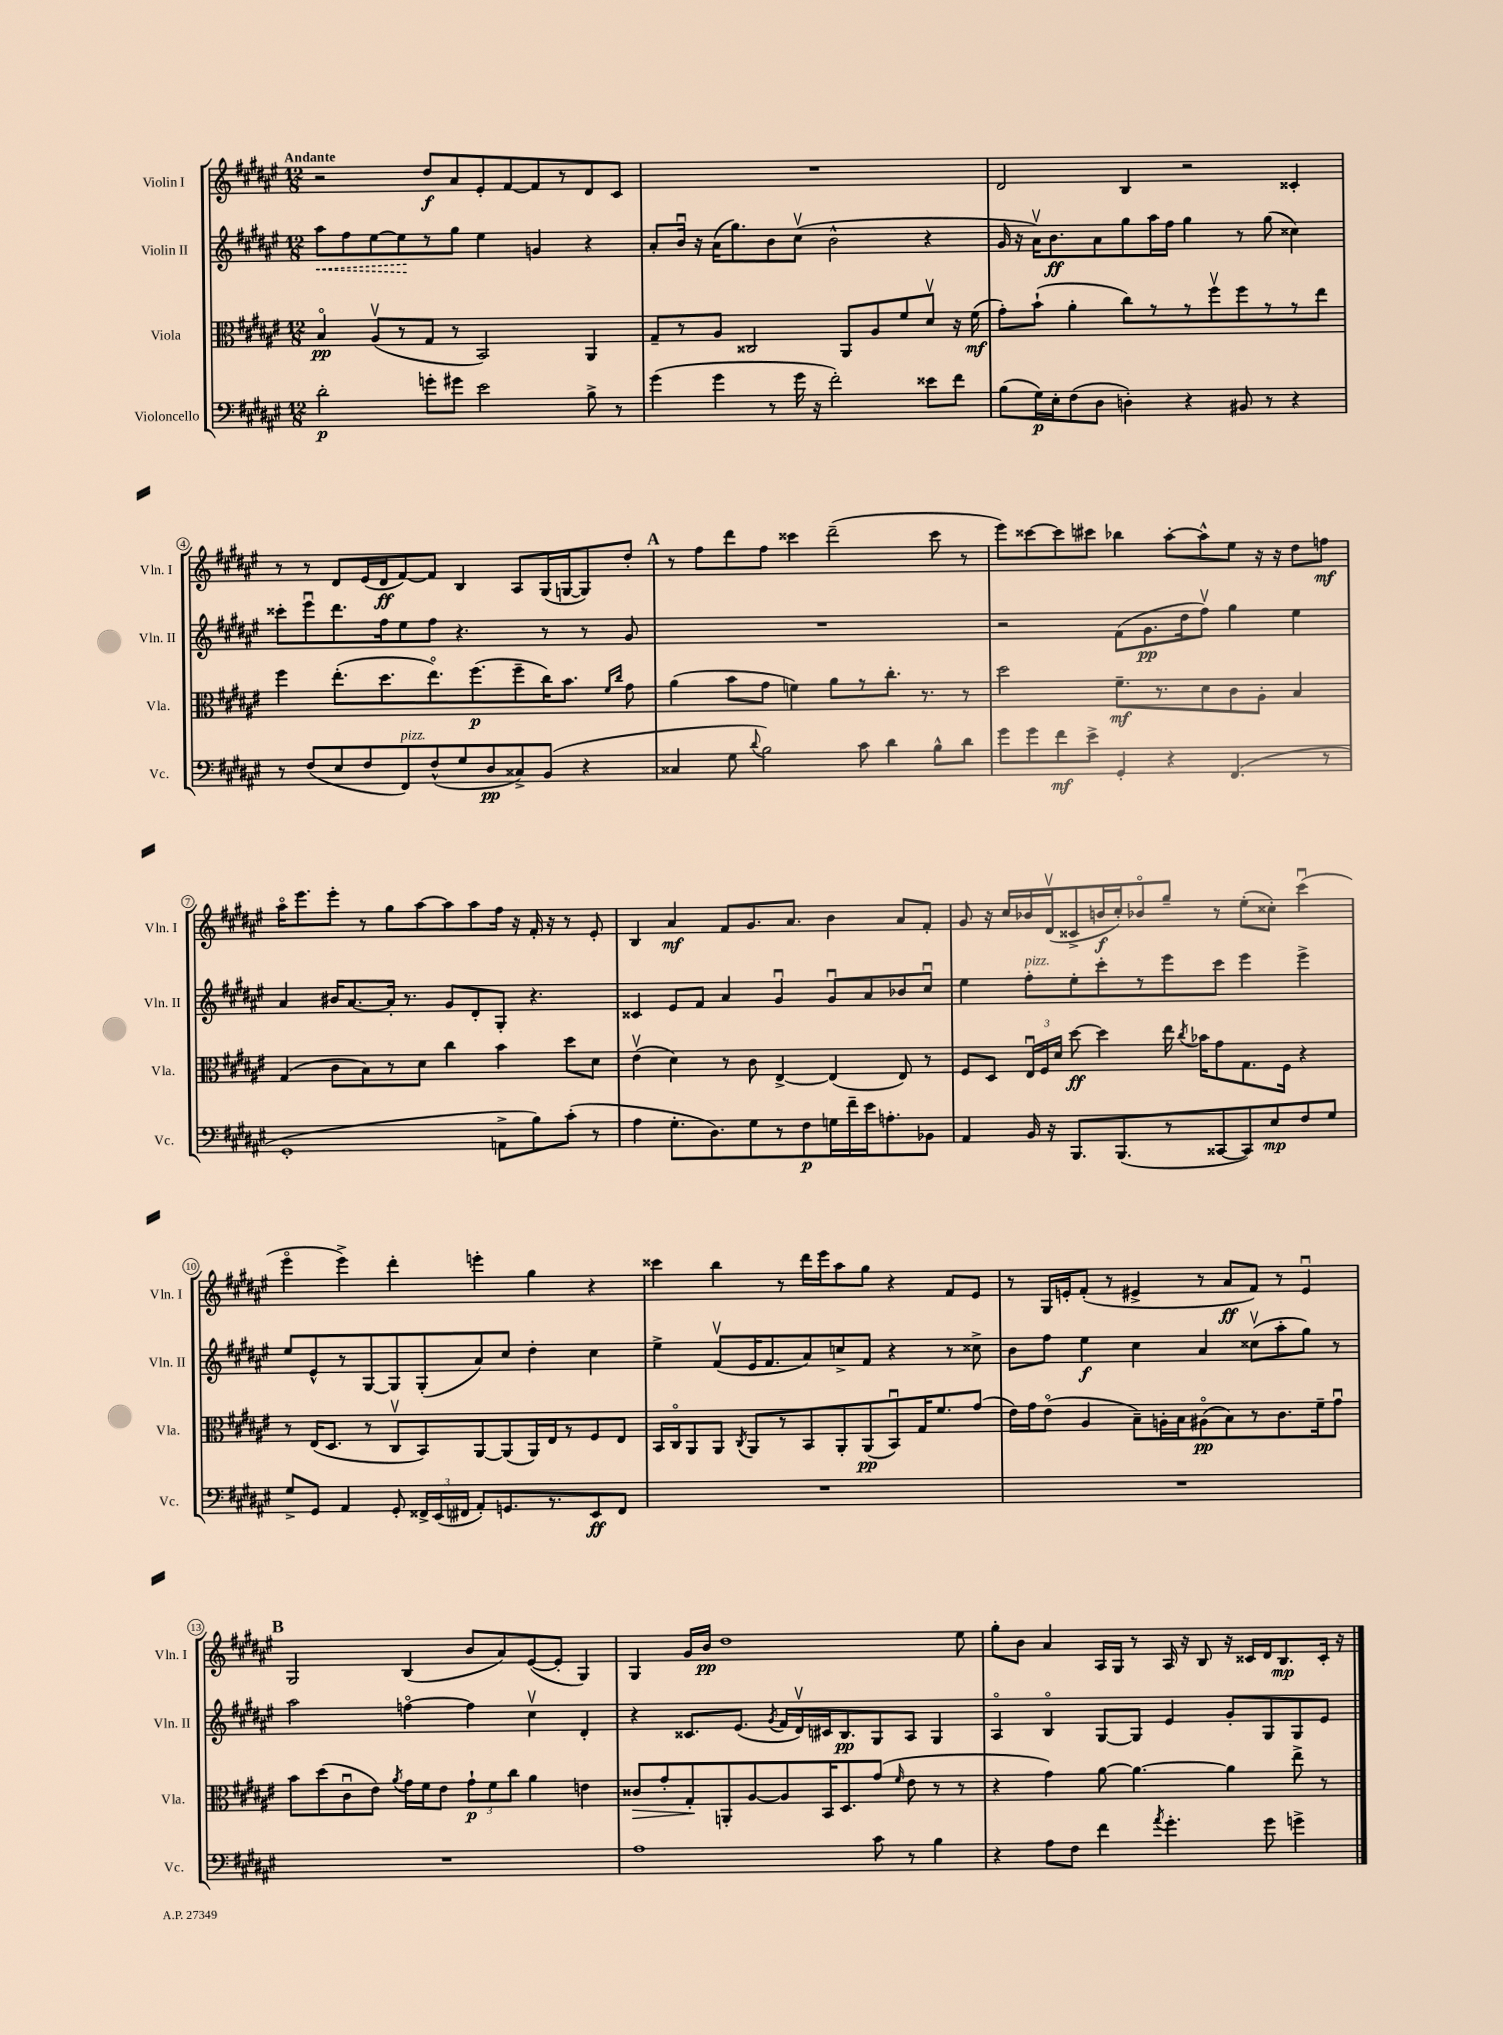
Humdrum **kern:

**kern	**dynam	**kern	**dynam	**kern	**dynam	**kern	**dynam
*part4	*part4	*part3	*part3	*part2	*part2	*part1	*part1
*staff4	*staff4	*staff3	*staff3	*staff2	*staff2	*staff1	*staff1
*I"Violoncello	*	*I"Viola	*	*I"Violin II	*	*I"Violin I	*
*I'Vc.	*	*I'Vla.	*	*I'Vln. II	*	*I'Vln. I	*
*clefF4	*	*clefC3	*	*clefG2	*	*clefG2	*
*k[f#c#g#d#a#e#]	*	*k[f#c#g#d#a#e#]	*	*k[f#c#g#d#a#e#]	*	*k[f#c#g#d#a#e#]	*
*M12/8	*	*M12/8	*	*M12/8	*	*M12/8	*
=1	=1	=1	=1	=1	=1	=1	=1
!	!	!	!	!	!	!LO:TX:a:B:t=Andante	!
!	!	!	!	!	!LO:HP:b	!	!
2d#'\	p	4B/	pp	8aa#\L	<	2r	.
.	.	.	.	8ff#\	.	.	.
.	.	(8A#v/L	.	[8ee#\	.	.	.
.	.	8r	.	8ee#\]	.	.	.
8gn'\L	.	8G#/J	.	8r	[	8dd#/L	f
8g#X\J	.	8r	.	8gg#\J	.	8a#/	.
2e#\	.	2BB/)	.	4ee#\	.	8e#'/	.
.	.	.	.	.	.	[8f#/	.
.	.	.	.	4gn/	.	8f#/]	.
.	.	.	.	.	.	8r	.
8B^\	.	4AA#/	.	4r	.	8d#/	.
8r	.	.	.	.	.	8c#/J	.
=2	=2	=2	=2	=2	=2	=2	=2
(4g#\	.	8G#~/L	.	8a#'/L	.	1.r	.
.	.	8r	.	16bu/Jk	.	.	.
.	.	.	.	16r	.	.	.
4g#\	.	8A#/J	.	(16a#\KL	.	.	.
.	.	.	.	8.gg#\)	.	.	.
.	.	2C##X/	.	.	.	.	.
8r	.	.	.	8b\	.	.	.
16g#\	.	.	.	(8cc#v\J	.	.	.
16r	.	.	.	.	.	.	.
2f#'\)	.	.	.	2b^^\	.	.	.
.	.	8AA#/L	.	.	.	.	.
.	.	8A#/	.	.	.	.	.
.	.	8f#/	.	.	.	.	.
8e##X\L	.	8d#v/J	.	4r	.	.	.
8f#\J	.	16r	.	.	.	.	.
.	.	(16f#\	mf	.	.	.	.
=3	=3	=3	=3	=3	=3	=3	=3
(8B\L	.	8g#'\L)	.	16g#/	.	2d#/	.
.	.	.	.	16r	.	.	.
16G#\L)	p	(8b`\J	.	16a#v\KL)	.	.	.
16E#'\J	.	.	.	8.b\	ff	.	.
(8F#\	.	4a#'\	.	.	.	.	.
8D#\J	.	.	.	8a#\	.	.	.
4Dn'\)	.	8cc#\L)	.	8gg#\	.	4B/	.
.	.	8r	.	16aa#\L	.	.	.
.	.	.	.	16ff#\JJ	.	.	.
4r	.	8r	.	4gg#\	.	2r	.
.	.	8ff#v\	.	.	.	.	.
8BB#X/	.	8ff#\	.	8r	.	.	.
8r	.	8r	.	(8gg#\	.	.	.
4r	.	8r	.	4cc##X\)	.	4c##X'/	.
.	.	8ee#\J	.	.	.	.	.
!!LO:LB:g=z
=4	=4	=4	=4	=4	=4	=4	=4
8r	.	4ff#\	.	8ccc##X'\L	.	8r	.
(8F#/L	.	.	.	8eee#u\	.	8r	.
8E#/	.	(8.ee#'\L	.	8.ddd#\	.	8d#/L	.
8F#/	.	.	.	.	.	(16e#/L	.
.	.	8.dd#\	.	16ff#\k	.	16d#/J	ff
!LO:TX:a:i:t=pizz.	!	!	!	!	!	!	!
8FF#/)	.	.	.	8ee#\	.	[8f#/)	.
(8F#^^/	.	8.ee#\)	.	8ff#\J	.	8f#/J]	.
8G#/	.	.	.	4.r	.	4B/	.
.	.	(8.ff#\	p	.	.	.	.
8D#/	pp	.	.	.	.	.	.
8C##X^/)	.	8ff#~\	.	.	.	8A#/L	.
(8BB/J	.	16cc#\K)	.	8r	.	(16G#/L	.
.	.	8.b\J	.	.	.	[16Gn/J	.
4r	.	.	.	8r	.	8G/])	.
.	.	16qqf#/LL	.	.	.	.	.
.	.	16qqcc#/JJ	.	.	.	.	.
.	.	8g#\	.	8g#/	.	8dd#'/J	.
!!LO:REH:place=s1:t=A
=5	=5	=5	=5	=5	=5	=5	=5
4C##X/	.	(4a#\	.	1.r	.	8r	.
.	.	.	.	.	.	8ff#\L	.
8G#\	.	8b\L	.	.	.	8ddd#\	.
8qqd#/	.	.	.	.	.	.	.
2B\)	.	8g#\J	.	.	.	8ff#\J	.
.	.	4fn\)	.	.	.	4ccc##X\	.
.	.	8a#\L	.	.	.	(2ddd#~\	.
8c#\	.	8r	.	.	.	.	.
4d#\	.	8.cc#'\J	.	.	.	.	.
.	.	8.r	.	.	.	.	.
8B^^\L	.	.	.	.	.	8ccc##\	.
8d#\J	.	8r	.	.	.	8r	.
=6	=6	=6	=6	=6	=6	=6	=6
8g#\L	.	2dd#\	.	2r	.	8eee#\L)	.
8g#\	.	.	.	.	.	[8ccc##X\	.
8f#\	mf	.	.	.	.	8ccc##\]	.
8e#^\J	.	.	.	.	.	8ccc#X\J	.
4GG#'/	.	8.f#~\L	mf	(8f#\L	.	4bb-X\	.
.	.	.	.	8.g#\	pp	.	.
.	.	8.r	.	.	.	.	.
4r	.	.	.	.	.	[8aa#'\L	.
.	.	.	.	16dd#\k	.	.	.
.	.	8d#\	.	8ff#v\J)	.	8aa#^^\]	.
(4.FF#/	.	8c#\	.	4gg#\	.	8ee#\J	.
.	.	8A#'\J	.	.	.	16r	.
.	.	.	.	.	.	16r	.
.	.	4B/	.	4ee#\	.	8dd#\L	.
8r	.	.	.	.	.	8ffn\J	mf
!!LO:LB:g=z
=7	=7	=7	=7	=7	=7	=7	=7
1GG#'	.	(4G#/	.	4a#/	.	16aa#\KL	.
.	.	.	.	.	.	8.eee#\	.
.	.	8c#\L	.	16b#X/KL	.	8eee#'\J	.
.	.	.	.	[8.a#/	.	.	.
.	.	8B\)	.	.	.	8r	.
.	.	8r	.	16a#'/Jk]	.	8gg#\L	.
.	.	.	.	8.r	.	.	.
.	.	8d#\J	.	.	.	[8aa#\	.
.	.	4cc#\	.	8g#/L	.	8aa#\]	.
.	.	.	.	8d#'/	.	8aa#\	.
8AAn^\L	.	4b\	.	8G#'/J	.	16ff#\Jk	.
.	.	.	.	.	.	16r	.
8B\)	.	.	.	4.r	.	16f#'/	.
.	.	.	.	.	.	16r	.
(8c#'\J	.	8dd#\L	.	.	.	8r	.
8r	.	8d#\J	.	.	.	8e#'/	.
=8	=8	=8	=8	=8	=8	=8	=8
4A#\	.	(4e#v\	.	4c##X/	.	4B/	.
8.G#'\L	.	4d#\)	.	8e#/L	.	4a#/	mf
.	.	.	.	8f#/J	.	.	.
8.D#\)	.	.	.	.	.	.	.
.	.	8r	.	4a#/	.	8f#/L	.
8G#\	.	8c#\	.	.	.	8.g#/	.
8r	.	[4E#^/	.	4g#u/	.	.	.
.	.	.	.	.	.	8.a#/J	.
8F#\	p	.	.	.	.	.	.
16Gn\L	.	(4E#/]	.	8g#u/L	.	4b\	.
16f#~\	.	.	.	.	.	.	.
16e#\J	.	.	.	8a#/	.	.	.
8.An'\	.	.	.	.	.	.	.
.	.	8E#/)	.	8b-X/	.	8a#/L	.
8BB-X\J	.	8r	.	8cc#u/J	.	8f#'/J	.
=9	=9	=9	=9	=9	=9	=9	=9
4AA#/	.	8F#/L	.	4ee#\	.	8g#/	.
.	.	8D#/J	.	.	.	16r	.
.	.	.	.	.	.	16cc#/LL	.
!	!	!	!	!LO:TX:a:i:t=pizz.	!	!	!
16BB/	.	24E#u/LL	.	8ff#'\L	.	16b-X/	.
.	.	24F#/	.	.	.	.	.
16r	.	.	.	.	.	(16d#v/J	.
.	.	24d#/JJ	.	.	.	.	.
8.BBB/L	.	[8dd#\	ff	8ee#'\	.	8c##X^/	.
.	.	4dd#\]	.	8ccc#'\	.	16bn/L	f
(8.BBB/	.	.	.	.	.	16cc#'/J)	.
.	.	.	.	8r	.	8b-X/	.
8r	.	16ee#\	.	8eee#\	.	8gg#~/J	.
.	.	8qcc#/	.	.	.	.	.
.	.	16b-X\KL	.	.	.	.	.
[8CC##X/	.	8g#\	.	8ccc#\J	.	8r	.
8CC##/])	.	8.G#\	.	4eee#\	.	(8ee#'\L	.
8E#/	mp	.	.	.	.	8cc##X'\J)	.
.	.	16F#\Jk	.	.	.	.	.
8F#/	.	4r	.	4eee#^\	.	(4ccc#u\	.
8G#/J	.	.	.	.	.	.	.
!!LO:LB:g=z
=10	=10	=10	=10	=10	=10	=10	=10
8G#^/L	.	8r	.	8ee#/L	.	4eee#\	.
8GG#/J	.	(16E#/KL	.	8e#^^/	.	.	.
.	.	8.D#/J	.	.	.	.	.
4AA#/	.	.	.	8r	.	4eee#^\)	.
.	.	8r	.	[8G#/	.	.	.
8GG#'/	.	8C#v/L	.	8G#/]	.	4ddd#'\	.
24FF##X^/LL	.	8BB/)	.	(8G#'/	.	.	.
(24EE#/	.	.	.	.	.	.	.
24FF#X/JJ	.	.	.	.	.	.	.
8AA#'/L)	.	[8AA#/	.	8a#/)	.	4eeen'\	.
8.GGn/	.	(8AA#/]	.	8cc#/J	.	.	.
.	.	16AA#/L)	.	4dd#'\	.	4gg#\	.
8.r	.	16E#/J	.	.	.	.	.
.	.	8r	.	.	.	.	.
8EE#/	ff	8F#/	.	4cc#\	.	4r	.
8FF#/J	.	8E#/J	.	.	.	.	.
=11	=11	=11	=11	=11	=11	=11	=11
1.r	.	16BB/LL	.	4ee#^\	.	4ccc##X\	.
.	.	16C#/J	.	.	.	.	.
.	.	8AA#/	.	.	.	.	.
.	.	8AA#/J	.	(8f#v/L	.	4bb\	.
.	.	8qC#/	.	.	.	.	.
.	.	8AA#/L	.	16e#/K	.	.	.
.	.	.	.	8.f#/	.	.	.
.	.	8r	.	.	.	8r	.
.	.	8BB/	.	8a#/)	.	16ddd#\LL	.
.	.	.	.	.	.	16eee#\J	.
.	.	8AA#'/	.	8ccn^/	.	8aa#\	.
.	.	(8AA#/	pp	8f#/J	.	8gg#\J	.
.	.	8BBu/)	.	4r	.	4r	.
.	.	16G#/K	.	.	.	.	.
.	.	8.f#/	.	.	.	.	.
.	.	.	.	8r	.	8f#/L	.
.	.	(8g#/J	.	8cc##X^\	.	8e#/J	.
=12	=12	=12	=12	=12	=12	=12	=12
1.r	.	16e#\LL)	.	8b\L	.	8r	.
.	.	16g#\J	.	.	.	.	.
.	.	(8e#\J	.	8ff#\J	.	16G#/LL	.
.	.	.	.	.	.	16en'/J	.
.	.	4A#/	.	4ee#\	f	(8f#'/J	.
.	.	.	.	.	.	8r	.
.	.	8B~\L)	.	4cc#\	.	4e#X^/	.
.	.	16An'\L	.	.	.	.	.
.	.	16B\J	.	.	.	.	.
.	.	(8A#X\	pp	4a#/	.	8r	.
.	.	8B\)	.	.	.	8a#/L	ff
.	.	8r	.	(8cc##Xv\L	.	8f#/J)	.
.	.	8.c#\	.	8aa#'\	.	8r	.
.	.	.	.	8gg#\J)	.	4e#u/	.
.	.	16f#~\k	.	.	.	.	.
.	.	8g#u\J	.	8r	.	.	.
!!LO:LB:g=z
!!LO:REH:place=s1:t=B
=13	=13	=13	=13	=13	=13	=13	=13
1.r	.	8b\L	.	2aa#\	.	2G#/	.
.	.	(8dd#\	.	.	.	.	.
.	.	8c#u\	.	.	.	.	.
.	.	8e#\J)	.	.	.	.	.
.	.	8qa#/	.	.	.	.	.
.	.	16g#\LL	.	[4ffn\	.	(4B/	.
.	.	16f#\J	.	.	.	.	.
.	.	8e#\J	.	.	.	.	.
.	.	12g#`\L	p	4ff\]	.	8b/L	.
.	.	12f#\	.	.	.	.	.
.	.	.	.	.	.	8a#/)	.
.	.	12cc#\J	.	.	.	.	.
.	.	4a#\	.	4cc#v\	.	([8e#/	.
.	.	.	.	.	.	8e#'/J]	.
.	.	4en\	.	4d#'/	.	4G#/)	.
=14	=14	=14	=14	=14	=14	=14	=14
!	!	!	!LO:HP:b	!	!	!	!
1A#	.	8c##X/L	>	4r	.	4G#/	.
.	.	8g#'/	.	.	.	.	.
.	.	8G#'/	.	8.c##X/L	.	16g#/LL	.
.	.	.	.	.	.	16b/JJ	pp
.	.	8AAn'/	]	.	.	1dd#	.
.	.	.	.	(8.e#/J	.	.	.
.	.	[8A#/	.	.	.	.	.
.	.	.	.	8qg#/	.	.	.
.	.	8A#/]	.	16f#/LL	.	.	.
.	.	.	.	16d#v/)	.	.	.
.	.	16BB/K	.	16c#X/J	.	.	.
.	.	8.D#/	.	8.B/	pp	.	.
8c#\	.	(8g#/J	.	8G#/	.	.	.
.	.	16qqf#/	.	.	.	.	.
8r	.	8e#\	.	8A#/J	.	.	.
4B\	.	8r	.	4G#/	.	.	.
.	.	8r	.	.	.	8ee#\	.
=15	=15	=15	=15	=15	=15	=15	=15
4r	.	4r	.	4A#/	.	8gg#'\L	.
.	.	.	.	.	.	8b\J	.
8A#\L	.	4g#\)	.	4B/	.	4a#/	.
8F#\J	.	.	.	.	.	.	.
4f#\	.	[8a#\	.	[8G#/L	.	16A#/LL	.
.	.	.	.	.	.	16G#/JJ	.
.	.	4.a#\_	.	8G#/J]	.	8r	.
8qa#/	.	.	.	.	.	.	.
4.g#'\	.	.	.	4e#/	.	16A#/	.
.	.	.	.	.	.	16r	.
.	.	.	.	.	.	8B/	.
.	.	4a#\]	.	8g#'/L	.	16r	.
.	.	.	.	.	.	16c##X/LL	.
8g#\	.	.	.	8G#/	.	16d#/J	.
.	.	.	.	.	.	8.B/	mp
4gn^\	.	8ee#^\	.	8G#/	.	.	.
.	.	8r	.	8e#/J	.	16c##'/Jk	.
.	.	.	.	.	.	16r	.
==	==	==	==	==	==	==	==
*-	*-	*-	*-	*-	*-	*-	*-
